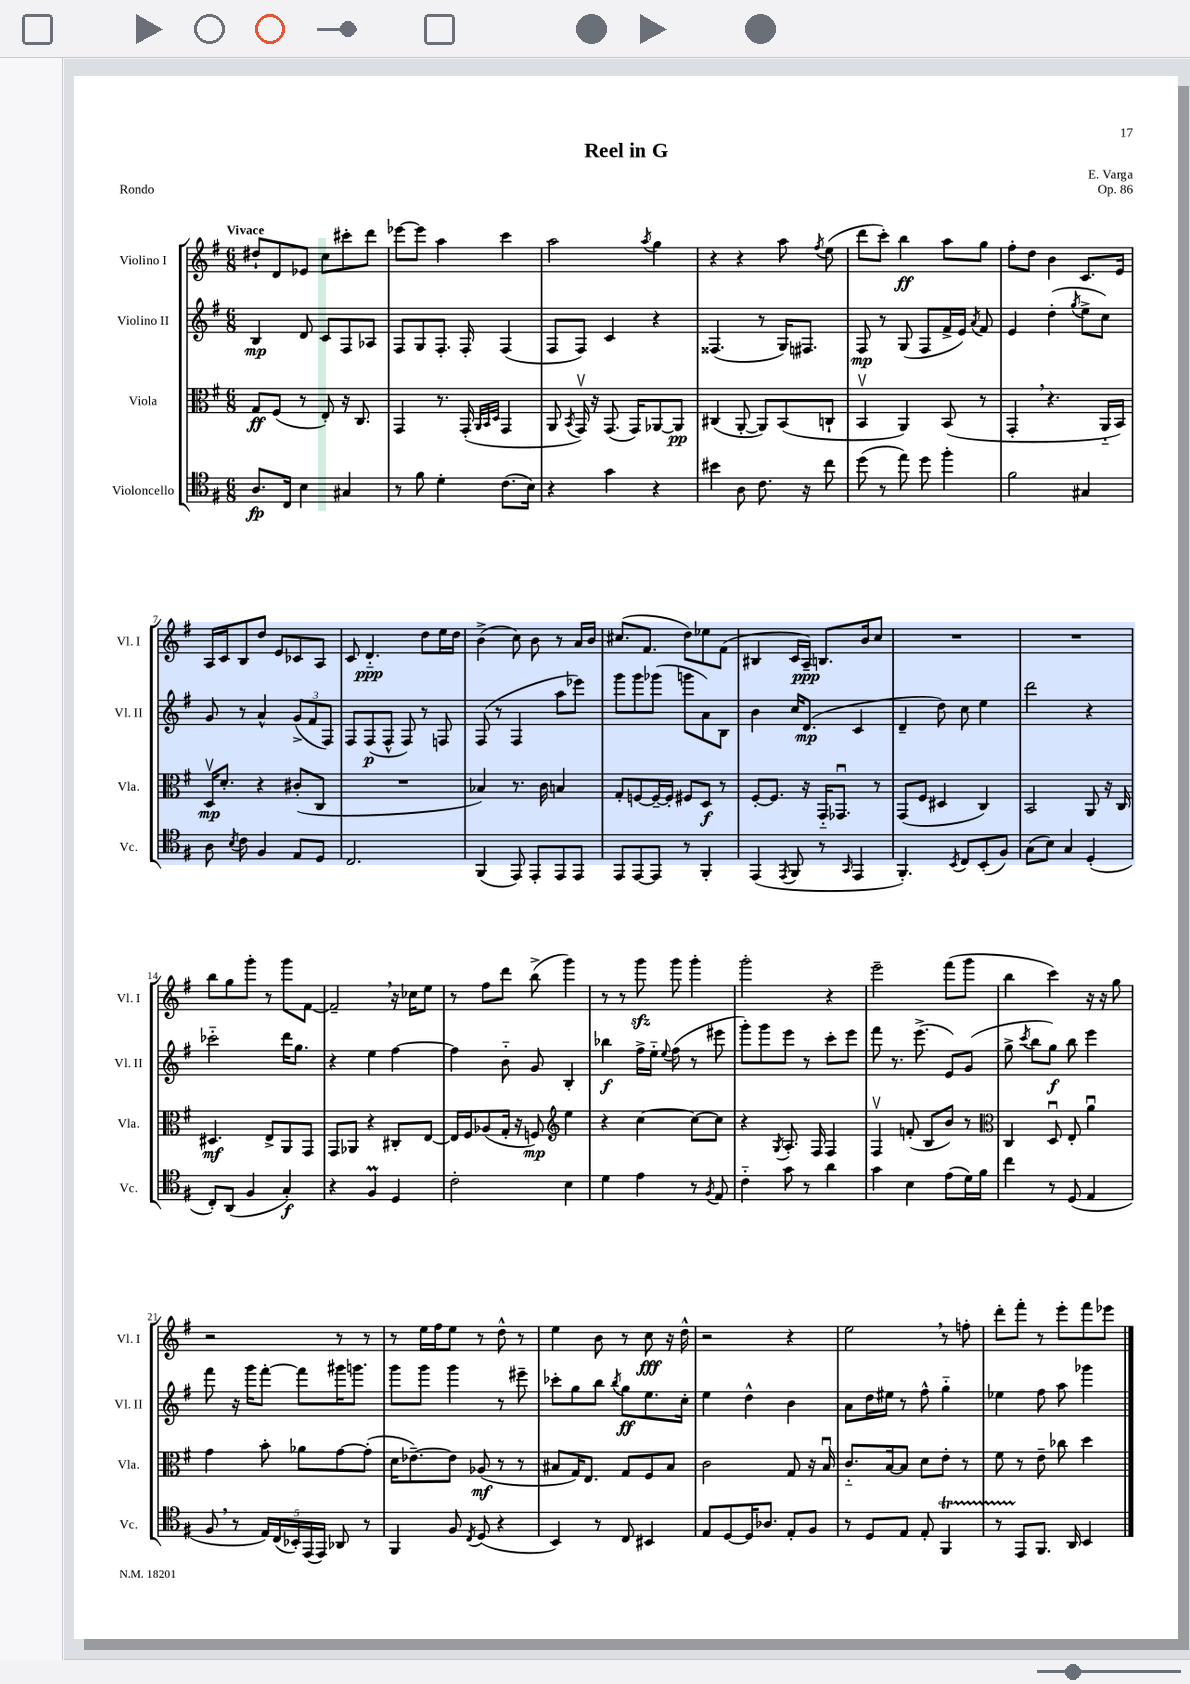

**kern	**dynam	**kern	**dynam	**kern	**dynam	**kern	**dynam
*part4	*part4	*part3	*part3	*part2	*part2	*part1	*part1
*staff4	*staff4	*staff3	*staff3	*staff2	*staff2	*staff1	*staff1
*I"Violoncello	*	*I"Viola	*	*I"Violino II	*	*I"Violino I	*
*I'Vc.	*	*I'Vla.	*	*I'Vl. II	*	*I'Vl. I	*
*clefC4	*	*clefC3	*	*clefG2	*	*clefG2	*
*k[f#]	*	*k[f#]	*	*k[f#]	*	*k[f#]	*
*M6/8	*	*M6/8	*	*M6/8	*	*M6/8	*
=1	=1	=1	=1	=1	=1	=1	=1
!	!	!	!	!	!	!LO:TX:a:B:t=Vivace	!
8.A/L	fp	8G/L	ff	4B/	mp	8dd#X`/L	.
.	.	(8F#/J	.	.	.	8d/	.
16C/Jk	.	.	.	.	.	.	.
4B\	.	8r	.	8d/	.	8e-X/J	.
.	.	8E'/)	.	8c/L	.	8cc\L	.
4G#X/	.	16r	.	8F#/	.	8ccc#X'\	.
.	.	8.C/	.	.	.	.	.
.	.	.	.	8A-X/J	.	8ddd\J	.
=2	=2	=2	=2	=2	=2	=2	=2
8r	.	4GG/	.	8F#/L	.	[8eee-X\L	.
8f#\	.	.	.	8G/	.	8eee-\J]	.
4d'\	.	8.r	.	8.F#'/J	.	4aa\	.
.	.	(16GG'/	.	16F#'/	.	.	.
.	.	32qqAA/LLL	.	.	.	.	.
.	.	32qqBB/	.	.	.	.	.
.	.	32qqD/JJJ	.	.	.	.	.
(8.c\L	.	4GG/	.	(4F#/	.	4ccc\	.
16B\Jk)	.	.	.	.	.	.	.
=3	=3	=3	=3	=3	=3	=3	=3
4r	.	8AA/	.	8F#/L	.	2aa\	.
.	.	8qBB/	.	.	.	.	.
.	.	16GGv/)	.	8F#/J)	.	.	.
.	.	16r	.	.	.	.	.
4g\	.	(8.GG/	.	4c/	.	.	.
.	.	16GG/KL)	.	.	.	.	.
.	.	.	.	.	.	8qaa/	.
4r	.	[8AA-X/	.	4r	.	4gg\	.
.	.	8AA-/J]	pp	.	.	.	.
=4	=4	=4	=4	=4	=4	=4	=4
4b#X\	.	(4C#X/	.	(4.F##X/	.	4r	.
8A\	.	[8AA'/	.	.	.	4r	.
8.c\	.	8AA/L])	.	8r	.	.	.
.	.	(8BB/	.	16G/KL)	.	8aa\	.
16r	.	.	.	8.F#X/J	.	.	.
.	.	.	.	.	.	8qff#/	.
8cc\	.	8Cn`/J	.	.	.	(8ee\	.
=5	=5	=5	=5	=5	=5	=5	=5
(8dd\	.	4BBv/	.	8F#/	mp	8ddd\L	.
8r	.	.	.	8r	.	8ccc'\J)	.
8ee\)	.	4AA/)	.	(8G/	.	4bb\	ff
8dd\	.	.	.	8F#/L	.	.	.
4ff#'\	.	(8BB/	.	16f#^/L	.	8aa\L	.
.	.	.	.	16e/JJ)	.	.	.
.	.	.	.	8qa/	.	.	.
.	.	8r	.	8f#/	.	8gg\J	.
=6	=6	=6	=6	=6	=6	=6	=6
2f#\	.	4GG',/	.	4e/	.	8ff#'\L	.
.	.	.	.	.	.	8dd\J	.
.	.	4.r	.	(4dd'\	.	4b\	.
.	.	.	.	8qgg/	.	.	.
4G#X/	.	.	.	8ee^\L	.	8.c/L	.
.	.	16AA/LL	.	8cc\J)	.	.	.
.	.	16BB/JJ)	.	.	.	16e/Jk	.
!!LO:LB:g=z
=7	=7	=7	=7	=7	=7	=7	=7
8A\	.	16Dv/KL	mp	8g/	.	16A/LL	.
.	.	8.d'/J	.	.	.	16c/J	.
8qB/	.	.	.	.	.	.	.
8c\	.	.	.	8r	.	8B/	.
4F#/	.	4r	.	4a^^/	.	8dd/J	.
.	.	.	.	.	.	8e/L	.
8E/L	.	(8c#X'/L	.	(12g^/L	.	8c-X/	.
.	.	.	.	12f#/	.	.	.
8D/J	.	8C/J	.	.	.	8A/J	.
.	.	.	.	12F#/J)	.	.	.
=8	=8	=8	=8	=8	=8	=8	=8
2.C/	.	2.r	.	8F#/L	.	8c/	.
.	.	.	.	(8F#/	p	4.d/	ppp
.	.	.	.	8F#^^/J	.	.	.
.	.	.	.	8F#/)	.	.	.
.	.	.	.	8r	.	8dd\L	.
.	.	.	.	8Fn/	.	16ee\L	.
.	.	.	.	.	.	16dd\JJ	.
=9	=9	=9	=9	=9	=9	=9	=9
(4FF#/	.	4B-X/)	.	(8F#/	.	(4b^\	.
.	.	.	.	8r	.	.	.
8EE/)	.	8.r	.	4F#/	.	8cc\)	.
8EE'/L	.	.	.	.	.	8b\	.
.	.	16c\	.	.	.	.	.
8EE/	.	4Bn/	.	8aa\L	.	8r	.
8EE/J	.	.	.	8eee-X\J)	.	16a/LL	.
.	.	.	.	.	.	16b/JJ	.
=10	=10	=10	=10	=10	=10	=10	=10
8EE/L	.	8G'/L	.	8ggg\L	.	(8.cc#X/L	.
[8EE/	.	[8Fn/	.	8ggg\	.	.	.
.	.	.	.	.	.	8.f#/J	.
8EE/J]	.	16F~/L_	.	(8ggg-X\J	.	.	.
.	.	16F'/JJ]	.	.	.	.	.
8r	.	8F#X/L	.	8gggn\L	.	8dd\L)	.
4FF#'/	.	8D/J	f	8a\)	.	8ee-X\	.
.	.	8r	.	8B\J	.	(8f#\J	.
=11	=11	=11	=11	=11	=11	=11	=11
(4EE/	.	[8F#'/L	.	4b\	.	4B#X/	.
.	.	8.F#/J]	.	.	.	.	.
8qEE/	.	.	.	.	.	.	.
8FF#/	.	.	.	16cc/KL	.	16c/LL	.
.	.	16r	.	(8.d/J	mp	16A~/JJ)	ppp
8r	.	16GG/KL	.	.	.	8.Bn/L	.
.	.	8.GG-Xu/J	.	.	.	.	.
16qqGG/	.	.	.	.	.	.	.
4EE/	.	.	.	4c/	.	.	.
.	.	.	.	.	.	16b/k	.
.	.	8r	.	.	.	8cc/J	.
=12	=12	=12	=12	=12	=12	=12	=12
4.FF#'/)	.	(8GG/L	.	4d~/	.	2.r	.
.	.	8F#/J	.	.	.	.	.
.	.	4D#X/	.	8dd\)	.	.	.
8qBB/	.	.	.	.	.	.	.
8C/L	.	.	.	8cc\	.	.	.
(8BB'/	.	4C/)	.	4ee\	.	.	.
8F#/J)	.	.	.	.	.	.	.
=13	=13	=13	=13	=13	=13	=13	=13
(8G\L	.	2BB/	.	2ddd\	.	2.r	.
8B\J)	.	.	.	.	.	.	.
4G/	.	.	.	.	.	.	.
(4D'/	.	8AA/	.	4r	.	.	.
.	.	16r	.	.	.	.	.
.	.	16C/	.	.	.	.	.
!!LO:LB:g=z
=14	=14	=14	=14	=14	=14	=14	=14
8C'/L)	.	4.D#X/	mf	2ccc-X\	.	8bb\L	.
(8AA/J	.	.	.	.	.	8gg\	.
4F#/	.	.	.	.	.	8ggg'\J	.
.	.	8E^/L	.	.	.	8r	.
4G'/)	f	8AA/	.	16ddd\KL	.	8ggg\L	.
.	.	.	.	8.gg\J	.	.	.
.	.	8GG/J	.	.	.	[8f#\J	.
=15	=15	=15	=15	=15	=15	=15	=15
4r	.	8GG/L	.	4r	.	2f#~,/]	.
.	.	8AA-X/J	.	.	.	.	.
4F#m/	.	4r	.	4ee\	.	.	.
4D/	.	8C#X'/L	.	[4ff#\	.	16r	.
.	.	.	.	.	.	16cc-X\KL	.
.	.	[8E/J	.	.	.	8ee\J	.
=16	=16	=16	=16	=16	=16	=16	=16
2c'\	.	16E/LL]	.	4ff#\]	.	8r	.
.	.	16F#/J	.	.	.	.	.
.	.	(8A-X/	.	.	.	8ff#\L	.
.	.	16G'/Jk	.	8b\	.	8ddd\J	.
.	.	16r	.	.	.	.	.
.	.	8Fn/)	mp	8g/	.	(8bb^\	.
*	*	*clefG2	*	*	*	*	*
4B\	.	4ee\	.	4B'/	.	4ggg\)	.
=17	=17	=17	=17	=17	=17	=17	=17
4d\	.	4r	.	4bb-X\	f	8r	.
.	.	.	.	.	.	8r	.
4e\	.	[4cc\	.	16ff#^\LL	.	8gggzz\	.
.	.	.	.	16ee\JJ	.	.	.
.	.	.	.	8qqee/	.	.	.
.	.	.	.	(8ff#\	.	8ggg\	.
8r	.	8cc\L_	.	8r	.	4ggg'\	.
8qF#/	.	.	.	.	.	.	.
8E/	.	8cc\J]	.	8eee#X\	.	.	.
=18	=18	=18	=18	=18	=18	=18	=18
4c\	.	4r	.	8ggg'\L)	.	2ggg'\	.
.	.	.	.	8ggg\	.	.	.
.	.	8qG/	.	.	.	.	.
8g\	.	8.A'/	.	8eee\J	.	.	.
8r	.	.	.	8r	.	.	.
.	.	16F#/	.	.	.	.	.
4a\	.	4F#/	.	8ccc'\L	.	4r	.
.	.	.	.	8eee\J	.	.	.
=19	=19	=19	=19	=19	=19	=19	=19
4g\	.	4F#v/	.	8fff#\	.	2eee~\	.
.	.	.	.	8.r	.	.	.
4B\	.	(8fn'/	.	.	.	.	.
.	.	.	.	(8.eee^\	.	.	.
.	.	8B/L	.	.	.	.	.
(8e\L	.	8b/J)	.	8e/L)	.	(8fff#\L	.
16d\L)	.	8r	.	(8g/J	.	8ggg\J	.
16f#\JJ	.	.	.	.	.	.	.
=20	=20	=20	=20	=20	=20	=20	=20
*	*	*clefC3	*	*	*	*	*
4cc\	.	4C/	.	8gg^\	.	4bb\	.
.	.	.	.	8qccc/	.	.	.
.	.	.	.	8bb\L	.	.	.
8r	.	8Du/	.	8gg\J)	f	4ccc\)	.
(8D/	.	8E'/	.	8bb\	.	.	.
4E/	.	4au\	.	4eee\	.	16r	.
.	.	.	.	.	.	16r	.
.	.	.	.	.	.	8gg\	.
!!LO:LB:g=z
=21	=21	=21	=21	=21	=21	=21	=21
8F#,/	.	4g\	.	8fff#\	.	2r	.
8r	.	.	.	16r	.	.	.
.	.	.	.	16ggg\KL	.	.	.
20E/LL)	.	8b'\	.	[8fff#'\J	.	.	.
(20C/	.	.	.	.	.	.	.
20BB-X'/)	.	.	.	.	.	.	.
.	.	8a-X\L	.	8fff#\L]	.	.	.
(20EE/	.	.	.	.	.	.	.
20EE/JJ)	.	.	.	.	.	.	.
8AA-X/	.	[8g\	.	16ggg#X\K	.	8r	.
.	.	.	.	8.gggn\J	.	.	.
8r	.	(8g'\J]	.	.	.	8r	.
=22	=22	=22	=22	=22	=22	=22	=22
4FF#/	.	16d\KL	.	8ggg\L	.	8r	.
.	.	[8.e-X~\)	.	.	.	.	.
.	.	.	.	8ggg\J	.	16ee\LL	.
.	.	.	.	.	.	16ff#\J	.
8F#/	.	8e-\J]	.	4ggg\	.	8ee\J	.
8qC/	.	.	.	.	.	.	.
(8D/	.	(8A-X/	mf	.	.	8r	.
4r	.	8r	.	8r	.	8dd^^\	.
.	.	8r	.	8eee#X~\	.	8r	.
=23	=23	=23	=23	=23	=23	=23	=23
4BB/)	.	8B#X/L	.	8ccc-X'\L	.	4ee\	.
.	.	16G/K)	.	8gg\	.	.	.
.	.	8.E/J	.	.	.	.	.
8r	.	.	.	8bb\J	.	8b\	.
.	.	.	.	8qbb/	.	.	.
8C/	.	8G/L	.	8gg\L	ff	8r	.
4BB#X/	.	8F#/	.	8.ee\	.	8cc\	fff
.	.	8B#/J	.	.	.	16r	.
.	.	.	.	16cc'\Jk	.	16dd^^\	.
=24	=24	=24	=24	=24	=24	=24	=24
8E/L	.	2c\	.	4ee\	.	2r	.
[8D/	.	.	.	.	.	.	.
16D/K]	.	.	.	4dd^^\	.	.	.
8.A-X/J	.	.	.	.	.	.	.
8E'/L	.	8G/	.	4b\	.	4r	.
8F#/J	.	16r	.	.	.	.	.
.	.	16Bu/	.	.	.	.	.
=25	=25	=25	=25	=25	=25	=25	=25
8r	.	8.c/L	.	8a\L	.	2ee,\	.
8D/L	.	.	.	16dd\L	.	.	.
.	.	[16B/k	.	16ee#X\JJ	.	.	.
8E/J	.	8B/J]	.	8r	.	.	.
8E'/	.	8d\L	.	8ff#^^\	.	.	.
4FF#t/	.	8e'\J	.	4gg\	.	8r	.
.	.	8r	.	.	.	8ffn'\	.
=26	=26	=26	=26	=26	=26	=26	=26
8r	.	8f#\	.	4ee-X\	.	8ddd'\L	.
8EE/L	.	8r	.	.	.	8fff#'\J	.
8.FF#/J	.	8e~\	.	8ff#\	.	8r	.
.	.	8cc-X\	.	8aa\	.	8eee'\L	.
16AA/	.	.	.	.	.	.	.
4BB/	.	4dd\	.	4ggg-X\	.	8fff#\	.
.	.	.	.	.	.	8eee-X\J	.
==	==	==	==	==	==	==	==
*-	*-	*-	*-	*-	*-	*-	*-
